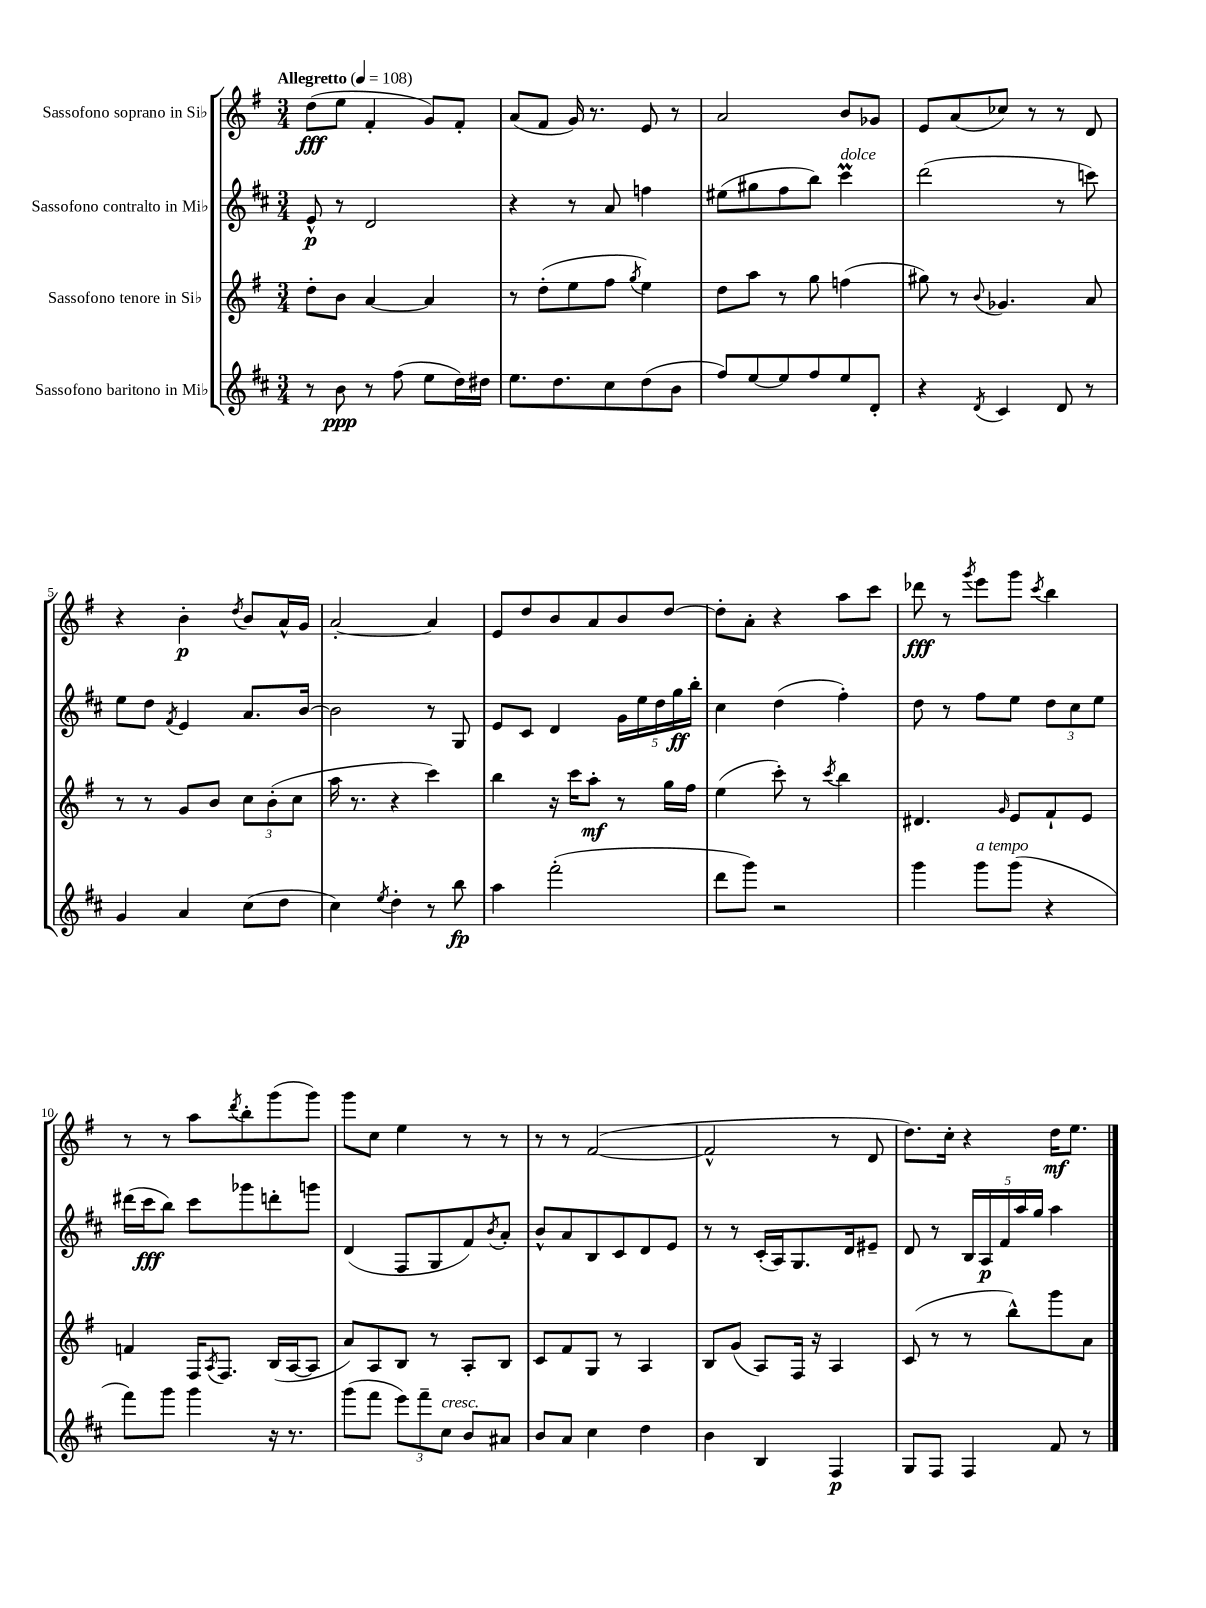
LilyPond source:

<<
\new StaffGroup <<
\new Staff = "s0" \with { instrumentName = "Sassofono soprano in Sib" } {
    \clef treble \key g \major \numericTimeSignature \time 3/4 \tempo "Allegretto" 4 = 108
    d''8\fff( e''8 fis'4-. g'8) fis'8-. |
    a'8( fis'8 g'16) r8. e'8 r8 |
    a'2 b'8 ges'8 |
    e'8 a'8( ces''8) r8 r8 d'8 |
    r4 b'4-.\p \acciaccatura { d''8 } b'8 a'16-^ g'16 |
    a'2~-. a'4 |
    e'8 d''8 b'8 a'8 b'8 d''8~ |
    d''8-. a'8-. r4 a''8 c'''8 |
    des'''8\fff r8 \acciaccatura { g'''8 } e'''8 g'''8 \acciaccatura { c'''8 } b''4 |
    r8 r8 a''8 \acciaccatura { d'''8 } b''8-. g'''8( g'''8) |
    g'''8 c''8 e''4 r8 r8 |
    r8 r8 fis'2~( |
    fis'2-^ r8 d'8 |
    d''8.) c''16-. r4 d''16\mf e''8. \bar "|." |
}
\new Staff = "s1" \with { instrumentName = "Sassofono contralto in Mib" } {
    \clef treble \key d \major \numericTimeSignature \time 3/4
    e'8-^\p r8 d'2 |
    r4 r8 a'8 f''4 |
    eis''8( gis''8 fis''8 b''8) cis'''4\prall^\markup { \italic "dolce" } |
    d'''2( r8 c'''8) |
    e''8 d''8 \acciaccatura { fis'8 } e'4 a'8. b'16~ |
    b'2 r8 g8 |
    e'8 cis'8 d'4 \tuplet 5/4 { g'16 e''16 d''16 g''16\ff b''16-. } |
    cis''4 d''4( fis''4-.) |
    d''8 r8 fis''8 e''8 \tuplet 3/2 { d''8 cis''8 e''8 } |
    dis'''16( cis'''16\fff b''8) cis'''8 ges'''8 d'''8-. g'''8 |
    d'4( fis8 g8 fis'8) \acciaccatura { b'8 } a'8-. |
    b'8-^ a'8 b8 cis'8 d'8 e'8 |
    r8 r8 cis'16-.( a16) g8. d'16 eis'8-- |
    d'8 r8 \tuplet 5/4 { b16 a16\p fis'16 a''16 g''16 } a''4 \bar "|." |
}
\new Staff = "s2" \with { instrumentName = "Sassofono tenore in Sib" } {
    \clef treble \key g \major \numericTimeSignature \time 3/4
    d''8-. b'8 a'4~ a'4 |
    r8 d''8-.( e''8 fis''8 \acciaccatura { g''8 } e''4) |
    d''8 a''8 r8 g''8 f''4( |
    gis''8) r8 \appoggiatura { b'8 } ges'4. a'8 |
    r8 r8 g'8 b'8 \tuplet 3/2 { c''8 b'8-.( c''8 } |
    a''16 r8. r4 c'''4) |
    b''4 r16 c'''16 a''8-.\mf r8 g''16 fis''16 |
    e''4( c'''8-.) r8 \acciaccatura { c'''8 } b''4 |
    dis'4. \grace { g'16 } e'8 fis'8-! e'8 |
    f'4 fis16 \acciaccatura { a8 } fis8. b16( a16~ a8 |
    a'8) a8 b8 r8 a8-. b8 |
    c'8 fis'8 g8 r8 a4 |
    b8 g'8( a8) fis16 r16 a4 |
    c'8( r8 r8 b''8-^) g'''8 a'8 \bar "|." |
}
\new Staff = "s3" \with { instrumentName = "Sassofono baritono in Mib" } {
    \clef treble \key d \major \numericTimeSignature \time 3/4
    r8 b'8\ppp r8 fis''8( e''8 d''16) dis''16 |
    e''8. d''8. cis''8 d''8( b'8 |
    fis''8) e''8~ e''8 fis''8 e''8 d'8-. |
    r4 \acciaccatura { d'8 } cis'4 d'8 r8 |
    g'4 a'4 cis''8( d''8 |
    cis''4) \acciaccatura { e''8 } d''4-. r8 b''8\fp |
    a''4 fis'''2-.( |
    d'''8 g'''8) r2 |
    g'''4 g'''8^\markup { \italic "a tempo" } g'''8( r4 |
    fis'''8) g'''8 g'''4 r16 r8. |
    g'''8( fis'''8 \tuplet 3/2 { e'''8) fis'''8-- cis''8^\markup { \italic "cresc." } } b'8 ais'8 |
    b'8 a'8 cis''4 d''4 |
    b'4 b4 fis4\p |
    g8 fis8 fis4 fis'8 r8 \bar "|." |
}
>>
>>
